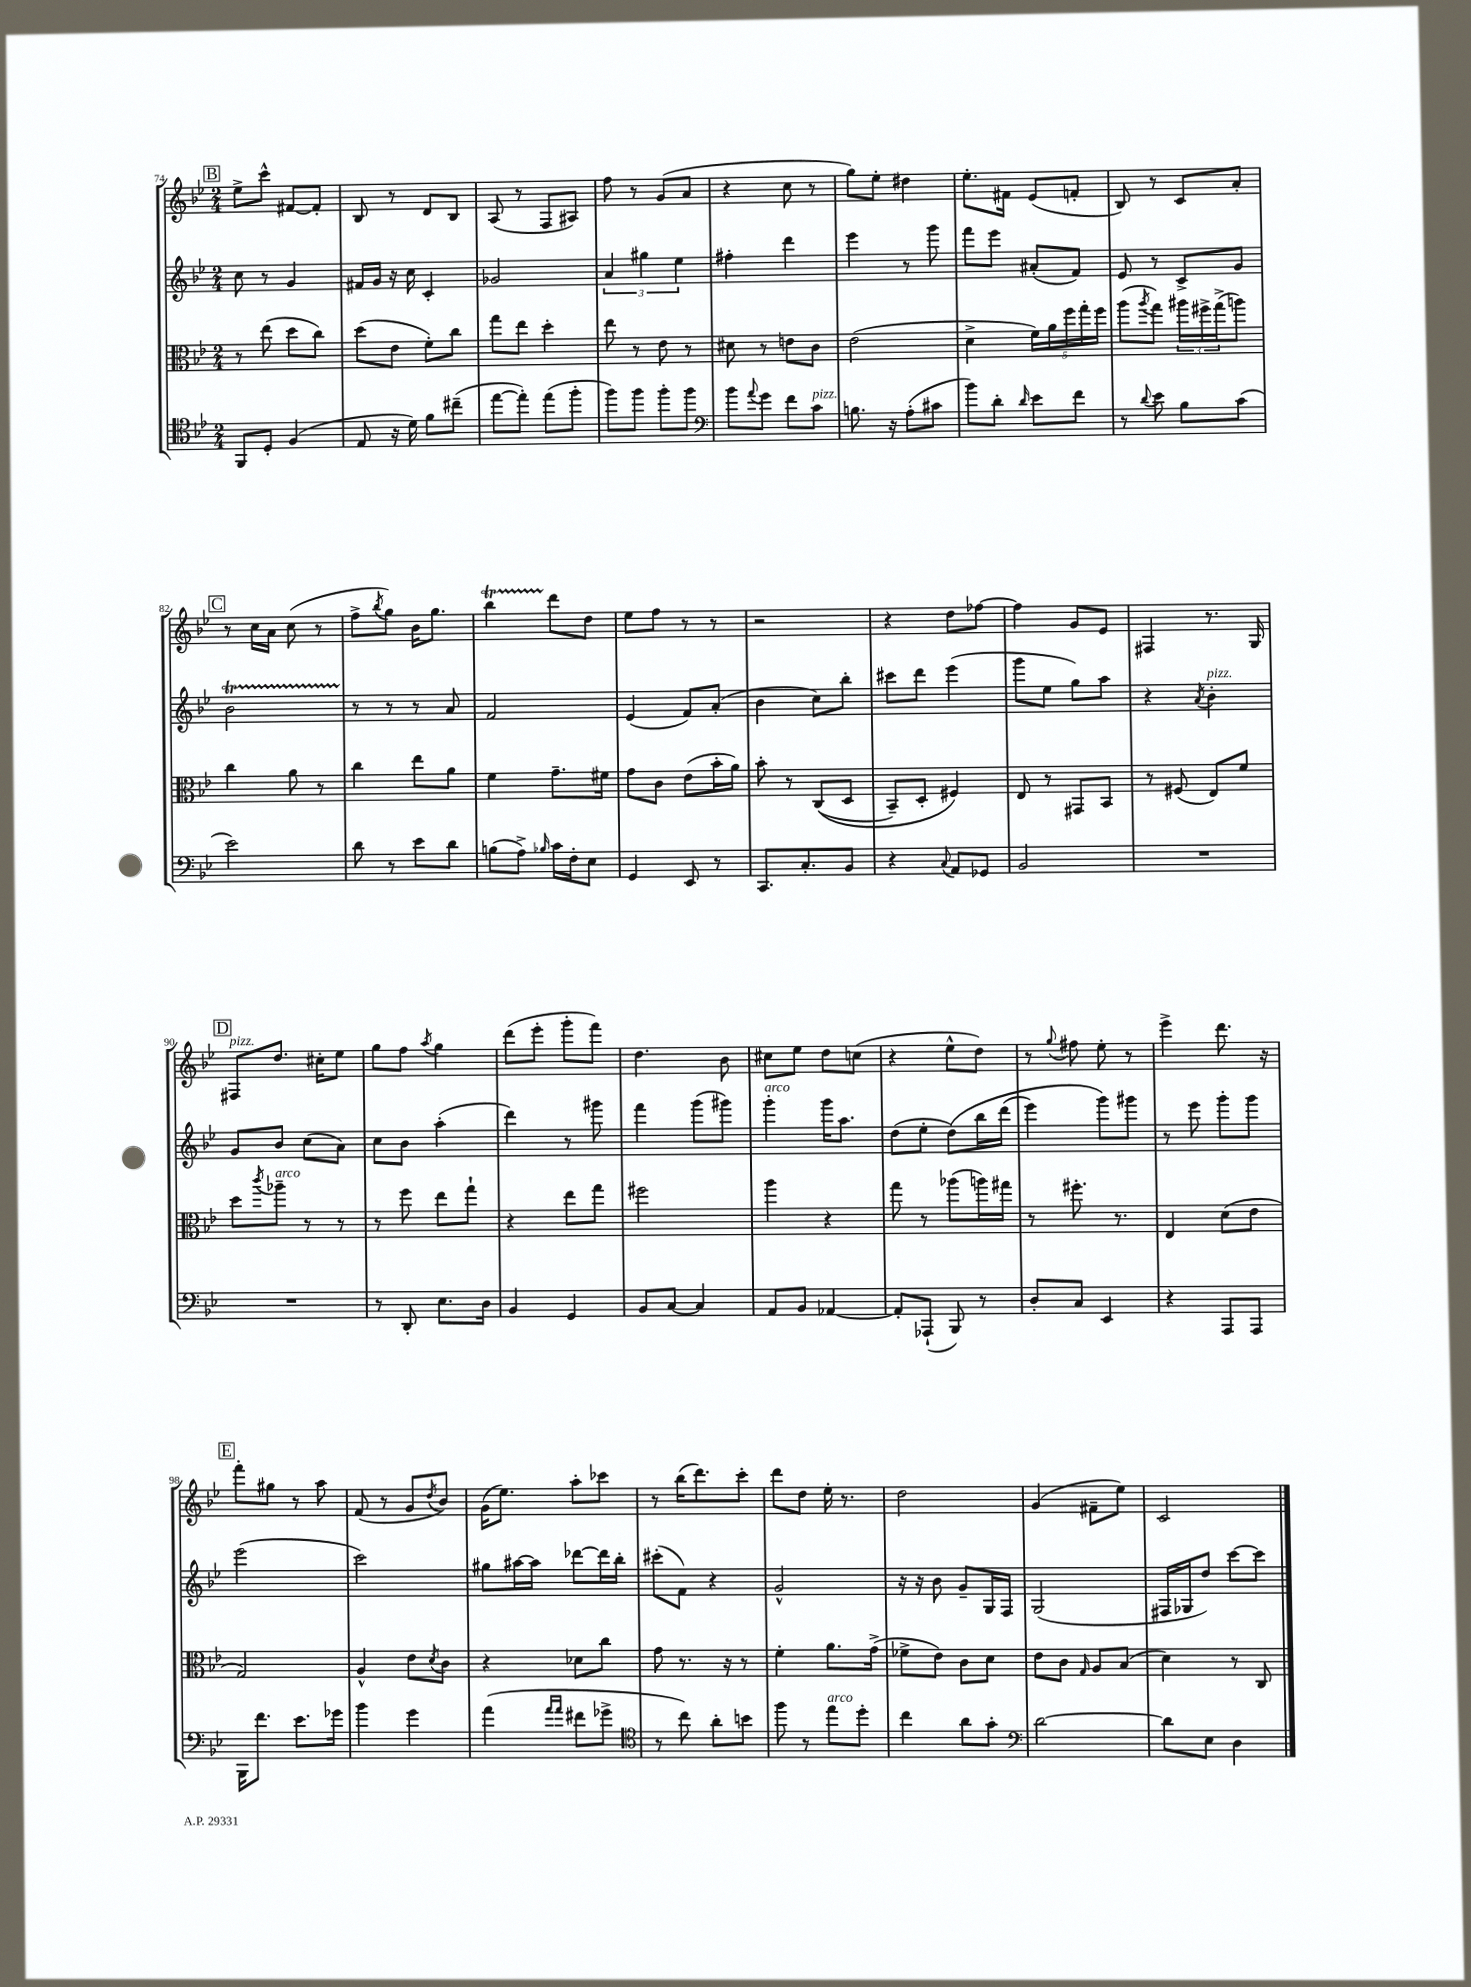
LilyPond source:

<<
\new StaffGroup <<
\new Staff = "s0" {
    \clef treble \key bes \major \numericTimeSignature \time 2/4
    \mark \markup { \box "B" } ees''8-> c'''8-^ fis'8~ fis'8-. |
    bes8 r8 d'8 bes8 |
    a8( r8 f8 ais8) |
    f''8 r8 g'8( a'8 |
    r4 c''8 r8 |
    g''8) ees''8-. dis''4 |
    ees''8.-. fis'16 ees'8( f'8-. |
    bes8) r8 c'8 a'8-. |
    \mark \markup { \box "C" } r8 c''16 a'16 c''8( r8 |
    f''8-> \acciaccatura { bes''8 } g''8) bes'16 g''8. |
    bes''4\startTrillSpan d'''8\stopTrillSpan d''8 |
    ees''8 f''8 r8 r8 |
    r2 |
    r4 d''8 fes''8~ |
    fes''4 g'8 ees'8 |
    fis4 r8. g16 |
    \mark \markup { \box "D" } fis8^\markup { \italic "pizz." } d''8. cis''16-. ees''8 |
    g''8 f''8 \acciaccatura { a''8 } g''4 |
    d'''8( ees'''8-. g'''8-. f'''8) |
    d''4. bes'8 |
    cis''8 ees''8 d''8 c''8( |
    r4 ees''8-^ d''8) |
    r8 \appoggiatura { g''8 } fis''8 ees''8-. r8 |
    ees'''4-> d'''8. r16 |
    \mark \markup { \box "E" } f'''8-. gis''8 r8 a''8 |
    f'8( r8 g'8 \acciaccatura { d''8 } bes'8) |
    g'16( ees''8.) a''8-. ces'''8 |
    r8 bes''16( d'''8.) c'''8-. |
    d'''8 d''8 ees''16-. r8. |
    d''2 |
    g'4( fis'8-- ees''8) |
    c'2 \bar "|." |
}
\new Staff = "s1" {
    \clef treble \key bes \major \numericTimeSignature \time 2/4
    \mark \markup { \box "B" } c''8 r8 g'4 |
    fis'16 g'16 r16 c''16 c'4-. |
    ges'2 |
    \tuplet 3/2 { a'4 gis''4 ees''4 } |
    fis''4-. d'''4 |
    ees'''4 r8 g'''8 |
    f'''8 ees'''8 ais'8-.( f'8) |
    ees'8 r8 c'8-> g'8 |
    \mark \markup { \box "C" } bes'2\startTrillSpan |
    r8\stopTrillSpan r8 r8 a'8 |
    f'2 |
    ees'4( f'8) a'8-.( |
    bes'4 c''8) bes''8-. |
    cis'''8 d'''8 ees'''4( |
    g'''8 ees''8 g''8) a''8 |
    r4 \acciaccatura { a'8 } bes'4-.^\markup { \italic "pizz." } |
    \mark \markup { \box "D" } g'8 bes'8 c''8( a'8) |
    c''8 bes'8 a''4-.( |
    d'''4) r8 gis'''8 |
    f'''4 g'''8( gis'''8) |
    g'''4-.^\markup { \italic "arco" } g'''16 a''8. |
    d''8( ees''8-. d''8)\( bes''16 d'''16( |
    ees'''4) g'''8\) gis'''8 |
    r8 ees'''8 g'''8-. g'''8 |
    \mark \markup { \box "E" } ees'''2( |
    c'''2) |
    gis''8 ais''16~ ais''16 des'''8~ des'''16 bes''16-. |
    cis'''8-.( f'8) r4 |
    g'2-^ |
    r16 r16 bes'8 g'8-- g16 f16 |
    g2( |
    fis16 ges16 d''8) c'''8~ c'''8 \bar "|." |
}
\new Staff = "s2" {
    \clef alto \key bes \major \numericTimeSignature \time 2/4
    \mark \markup { \box "B" } r8 ees''8( d''8 c''8) |
    d''8( ees'8 f'8-.) c''8 |
    g''8 ees''8 d''4-. |
    ees''8 r8 ees'8 r8 |
    dis'8 r8 e'8 c'8 |
    ees'2( |
    d'4-> \tuplet 5/4 { f'16) a'16 f''16 g''16-. f''16 } |
    a''8( \acciaccatura { a''8 } g''8) \tuplet 3/2 { ais''16 fis''16-> g''16->( } a''8) |
    \mark \markup { \box "C" } c''4 a'8 r8 |
    c''4 ees''8 a'8 |
    f'4 g'8.-- fis'16 |
    g'8 c'8 ees'8( bes'16-. a'16) |
    bes'8-. r8 c8(\( d8 |
    bes,8--) d8-. fis4\) |
    ees8 r8 gis,8 bes,8 |
    r8 fis8( ees8) f'8 |
    \mark \markup { \box "D" } d''8 \acciaccatura { c'''8 } aes''8--^\markup { \italic "arco" } r8 r8 |
    r8 f''8 ees''8 g''8-! |
    r4 ees''8 g''8 |
    fis''2 |
    a''4 r4 |
    g''8 r8 aes''8( a''16) gis''16 |
    r8 fis''8.-. r8. |
    ees4 d'8( ees'8 |
    \mark \markup { \box "E" } g2) |
    a4-^ ees'8 \acciaccatura { d'8 } c'8 |
    r4 des'8 c''8 |
    g'8 r8. r16 r8 |
    f'4-. a'8. g'16->( |
    fes'8-> ees'8) c'8 d'8 |
    ees'8 c'8 \grace { g16 } a8 bes8( |
    d'4) r8 c8 \bar "|." |
}
\new Staff = "s3" {
    \clef tenor \key bes \major \numericTimeSignature \time 2/4
    \mark \markup { \box "B" } f,8 d8-. f4( |
    ees8 r16 d'16) f'8 cis''8--( |
    ees''8~ ees''8-.) ees''8( f''8-. |
    f''8) f''8 f''8-. f''8 |
    \clef bass bes'8 \appoggiatura { a'8 } g'8 f'8 c'8^\markup { \italic "pizz." } |
    b8. r16 a8-.( cis'8 |
    bes'8) d'8-. \grace { d'16 } ees'8 f'8 |
    r8 \appoggiatura { d'8 } ees'8 bes8 c'8( |
    \mark \markup { \box "C" } ees'2) |
    d'8 r8 ees'8 d'8 |
    b8( a8->) \grace { bes16 } c'16 f16-. ees8 |
    g,4 ees,8 r8 |
    c,8. c8.-. bes,8 |
    r4 \appoggiatura { c8 } a,8 ges,8 |
    bes,2 |
    R2 |
    \mark \markup { \box "D" } R2 |
    r8 d,8-. ees8. d16 |
    bes,4 g,4 |
    bes,8 c8~ c4 |
    a,8 bes,8 aes,4~ |
    aes,8-. aes,,8-!( bes,,8) r8 |
    d8-. c8 ees,4 |
    r4 a,,8 a,,8 |
    \mark \markup { \box "E" } bes,,16 f'8. ees'8. ges'16 |
    bes'4 g'4 |
    a'4( \grace { a'16 a'16 } fis'8 ges'8-> |
    \clef tenor r8 c''8) a'8-. b'8 |
    f''8 r8 ees''8^\markup { \italic "arco" } d''8-. |
    c''4 a'8 g'8-. |
    \clef bass d'2~ |
    d'8 ees8 d4 \bar "|." |
}
>>
>>
\layout { \context { \Score currentBarNumber = #74 } }
